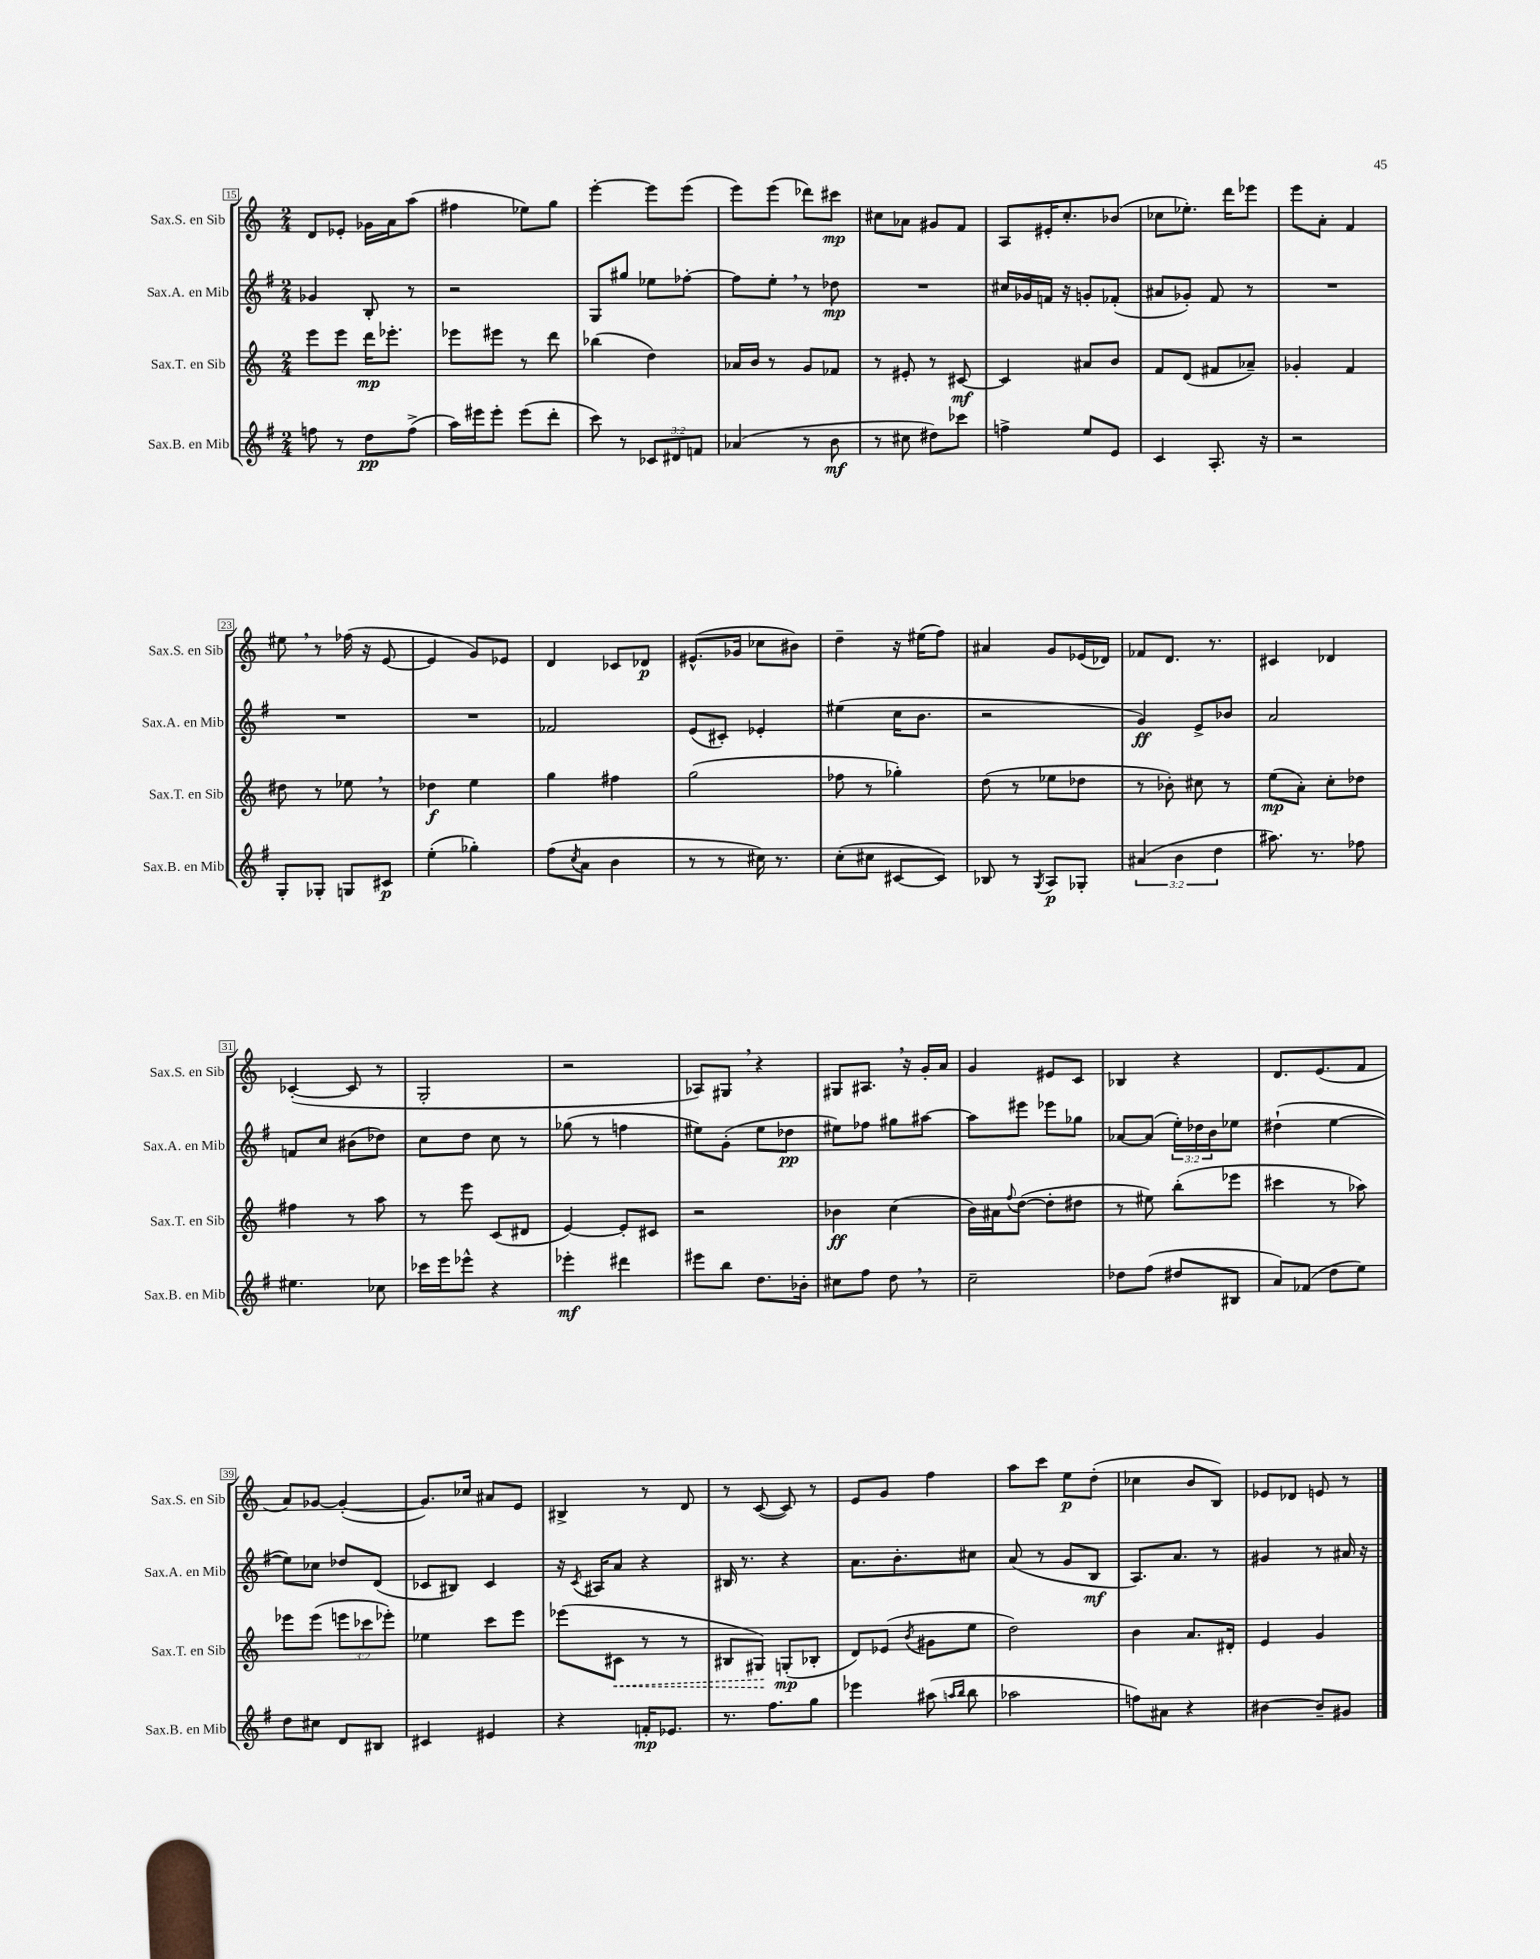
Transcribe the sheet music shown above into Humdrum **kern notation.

**kern	**dynam	**kern	**dynam	**kern	**dynam	**kern	**dynam
*part4	*part4	*part3	*part3	*part2	*part2	*part1	*part1
*staff4	*staff4	*staff3	*staff3	*staff2	*staff2	*staff1	*staff1
*I"Sax.B. en Mib	*	*I"Sax.T. en Sib	*	*I"Sax.A. en Mib	*	*I"Sax.S. en Sib	*
*I'Sax.B. en Mib	*	*I'Sax.T. en Sib	*	*I'Sax.A. en Mib	*	*I'Sax.S. en Sib	*
*clefG2	*	*clefG2	*	*clefG2	*	*clefG2	*
*k[f#]	*	*k[]	*	*k[f#]	*	*k[]	*
*M2/4	*	*M2/4	*	*M2/4	*	*M2/4	*
=15	=15	=15	=15	=15	=15	=15	=15
8ffn\	.	8eee\L	.	4g-X/	.	8d/L	.
8r	.	8eee\J	.	.	.	8e-X'/J	.
8dd\L	pp	16ddd\KL	mp	8B'/	.	16g-X\LL	.
.	.	8.eee-X'\J	.	.	.	16a\J	.
(8ff^\J	.	.	.	8r	.	(8aa\J	.
=16	=16	=16	=16	=16	=16	=16	=16
16aa\LL)	.	8eee-X\L	.	2r	.	4ff#X\	.
16eee#X\J	.	.	.	.	.	.	.
8eee#'\J	.	8eee#X\J	.	.	.	.	.
(8eee#\L	.	8r	.	.	.	8ee-X\L)	.
8ddd'\J	.	8ddd\	.	.	.	8gg\J	.
=17	=17	=17	=17	=17	=17	=17	=17
8ccc\)	.	(4bb-X\	.	8G/L	.	[4eee'\	.
8r	.	.	.	8gg#X/J	.	.	.
12c-X/L	.	4dd\)	.	8ee-X\L	.	8eee\L]	.
12d#X/	.	.	.	.	.	.	.
.	.	.	.	[8ff-X'\J	.	(8eee\J	.
12fn/J	.	.	.	.	.	.	.
=18	=18	=18	=18	=18	=18	=18	=18
(4a-X/	.	16a-X/LL	.	8ff-\L]	.	8eee\L)	.
.	.	16b/JJ	.	.	.	.	.
.	.	8r	.	8ee',\J	.	(8eee\J	.
8r	.	8g/L	.	8r	.	8ddd-X\L)	.
8b\	mf	8f-X/J	.	8dd-X\	mp	8ccc#X\J	mp
=19	=19	=19	=19	=19	=19	=19	=19
8r	.	8r	.	2r	.	8cc#X\L	.
8cc#X\	.	8e#X'/	.	.	.	8a-X\J	.
8dd#X\L)	.	8r	.	.	.	8g#X/L	.
8ccc-X\J	.	[8c#X/	mf	.	.	8f/J	.
=20	=20	=20	=20	=20	=20	=20	=20
4ffn^\	.	4c#/]	.	16cc#X/LL	.	8A/L	.
.	.	.	.	16g-X/	.	.	.
.	.	.	.	16fn/JJ	.	16e#X'/K	.
.	.	.	.	16r	.	8.cc'/	.
8ee/L	.	8a#X/L	.	8gn'/L	.	.	.
8e/J	.	8b/J	.	(8f-X'/J	.	(8b-X/J	.
=21	=21	=21	=21	=21	=21	=21	=21
4c/	.	8f/L	.	8a#X/L	.	8cc-X\L	.
.	.	(8d/J	.	8g-X'/J)	.	8.ee-X'\J)	.
8.A'/	.	8f#X/L	.	8f#/	.	.	.
.	.	.	.	.	.	16ddd\KL	.
.	.	8a-X~/J)	.	8r	.	8eee-X\J	.
16r	.	.	.	.	.	.	.
=22	=22	=22	=22	=22	=22	=22	=22
2r	.	4g-X'/	.	2r	.	8eee\L	.
.	.	.	.	.	.	8a'\J	.
.	.	4f/	.	.	.	4f/	.
!!LO:LB:g=z
=23	=23	=23	=23	=23	=23	=23	=23
8G'/L	.	8dd#X\	.	2r	.	8ee#X,\	.
8G-X'/J	.	8r	.	.	.	8r	.
8Gn/L	.	8ee-X,\	.	.	.	(16ff-X\	.
.	.	.	.	.	.	16r	.
8c#X/J	p	8r	.	.	.	[8e/	.
=24	=24	=24	=24	=24	=24	=24	=24
(4ee'\	.	4dd-X\	f	2r	.	4e/]	.
4gg-X'\)	.	4ee\	.	.	.	8g/L)	.
.	.	.	.	.	.	8e-X/J	.
=25	=25	=25	=25	=25	=25	=25	=25
(8ff#\L	.	4gg\	.	2f-X/	.	4d/	.
8qcc/	.	.	.	.	.	.	.
8a\J	.	.	.	.	.	.	.
4b\	.	4ff#X\	.	.	.	8c-X/L	.
.	.	.	.	.	.	8d-X/J	p
=26	=26	=26	=26	=26	=26	=26	=26
8r	.	(2gg\	.	(8e/L	.	(8.e#X^^/L	.
8r	.	.	.	8c#X'/J)	.	.	.
.	.	.	.	.	.	16g-X/Jk	.
16cc#X\)	.	.	.	4e-X'/	.	8cc-X\L	.
8.r	.	.	.	.	.	.	.
.	.	.	.	.	.	8b#X\J)	.
=27	=27	=27	=27	=27	=27	=27	=27
(8cc'\L	.	8ff-X\	.	(4ee#X\	.	4dd~\	.
8cc#X\J	.	8r	.	.	.	.	.
[8c#X/L	.	4gg-X'\)	.	16cc\KL	.	16r	.
.	.	.	.	8.b\J	.	(16ee#X\KL	.
8c#/J])	.	.	.	.	.	8ff\J)	.
=28	=28	=28	=28	=28	=28	=28	=28
8B-X/	.	(8dd\	.	2r	.	4a#X/	.
8r	.	8r	.	.	.	.	.
8qG/	.	.	.	.	.	.	.
8A/L	p	8ee-X\L	.	.	.	8g/L	.
8G-X'/J	.	8dd-X\J	.	.	.	(16e-X/L	.
.	.	.	.	.	.	16d-X/JJ)	.
=29	=29	=29	=29	=29	=29	=29	=29
(6a#X/	.	8r	.	4g/)	ff	8f-X/L	.
.	.	8b-X'\)	.	.	.	8.d/J	.
6b\	.	.	.	.	.	.	.
.	.	8cc#X\	.	8e^/L	.	.	.
.	.	.	.	.	.	8.r	.
6dd\	.	.	.	.	.	.	.
.	.	8r	.	8b-X/J	.	.	.
=30	=30	=30	=30	=30	=30	=30	=30
8.aa#X\)	.	(8ee\L	mp	2a/	.	4c#X/	.
.	.	8a'\J)	.	.	.	.	.
8.r	.	.	.	.	.	.	.
.	.	8cc'\L	.	.	.	4d-X/	.
8ff-X\	.	8dd-X\J	.	.	.	.	.
!!LO:LB:g=z
=31	=31	=31	=31	=31	=31	=31	=31
4.ee#X\	.	4ff#X\	.	8fn/L	.	([4c-X'/	.
.	.	.	.	8cc/J	.	.	.
.	.	8r	.	(8b#X\L	.	8c-/]	.
8cc-X\	.	8aa\	.	8dd-X\J)	.	8r	.
=32	=32	=32	=32	=32	=32	=32	=32
16ccc-X\LL	.	8r	.	8cc\L	.	2G'/	.
16eee\J	.	.	.	.	.	.	.
8eee-X^^\J	.	8eee\	.	8dd\J	.	.	.
4r	.	(8c/L	.	8cc\	.	.	.
.	.	8d#X/J	.	8r	.	.	.
=33	=33	=33	=33	=33	=33	=33	=33
4eee-X'\	mf	[4e/)	.	(8gg-X\	.	2r	.
.	.	.	.	8r	.	.	.
4ddd#X\	.	8e'/L]	.	4ffn\	.	.	.
.	.	8c#X/J	.	.	.	.	.
=34	=34	=34	=34	=34	=34	=34	=34
8eee#X\L	.	2r	.	8ee#X\L)	.	8A-X/L)	.
8bb\J	.	.	.	(8g'\J	.	8G#X,/J	.
8.dd\L	.	.	.	8ee#\L	.	4r	.
.	.	.	.	8dd-X\J	pp	.	.
16b-X'\Jk	.	.	.	.	.	.	.
=35	=35	=35	=35	=35	=35	=35	=35
8cc#X\L	.	4b-X\	ff	8ee#X\L)	.	8G#X/L	.
8ff#\J	.	.	.	8ff-X\J	.	8.A#X,/J	.
8dd,\	.	(4cc\	.	8gg#X\L	.	.	.
.	.	.	.	.	.	16r	.
8r	.	.	.	[8aa#X\J	.	16g'/LL	.
.	.	.	.	.	.	16a/JJ	.
=36	=36	=36	=36	=36	=36	=36	=36
2cc~\	.	16b\LL)	.	8aa#\L]	.	4g/	.
.	.	16a#X\J	.	.	.	.	.
.	.	8qqff/	.	.	.	.	.
.	.	([8dd\J	.	8eee#X\J	.	.	.
.	.	8dd'\L]	.	8eee-X\L	.	8e#X/L	.
.	.	8dd#X\J	.	8gg-X\J	.	8c/J	.
=37	=37	=37	=37	=37	=37	=37	=37
8dd-X\L	.	8r	.	[8a-X/L	.	4B-X/	.
(8ff#\J	.	8ee#X\)	.	(8a-/J]	.	.	.
8dd#X/L	.	(8bb'\L	.	24ee'\LL)	.	4r	.
.	.	.	.	24dd-X\	.	.	.
.	.	.	.	24b\J	.	.	.
8B#X/J	.	8eee-X\J	.	8ee-X\J	.	.	.
=38	=38	=38	=38	=38	=38	=38	=38
8a/L)	.	4ccc#X\	.	(4dd#X`\	.	8.d/L	.
(8f-X/J	.	.	.	.	.	.	.
.	.	.	.	.	.	(8.e/	.
8dd\L	.	8r	.	[4ee\	.	.	.
8ee\J)	.	8aa-X\)	.	.	.	8f/J	.
!!LO:LB:g=z
=39	=39	=39	=39	=39	=39	=39	=39
8dd\L	.	8eee-X\L	.	8ee\L])	.	8a/L)	.
8cc#X\J	.	(8eee-\J	.	8cc-X\J	.	[8g-X/J	.
8d/L	.	12eeen\L	.	8dd-X/L	.	(4g-'/_	.
.	.	12ccc-X\	.	.	.	.	.
8B#X/J	.	.	.	(8d/J	.	.	.
.	.	12eee-X'\J)	.	.	.	.	.
=40	=40	=40	=40	=40	=40	=40	=40
4c#X/	.	4ee-X\	.	8c-X/L	.	8.g-/L])	.
.	.	.	.	8B#X/J)	.	.	.
.	.	.	.	.	.	16cc-X/Jk	.
4e#X/	.	8ccc\L	.	4c-/	.	8a#X/L	.
.	.	8eee\J	.	.	.	8e/J	.
=41	=41	=41	=41	=41	=41	=41	=41
4r	.	(8eee-X\L	.	16r	.	4B#X^/	.
.	.	.	.	8qc/	.	.	.
.	.	.	.	16A#X/KL	.	.	.
!	!	!	!LO:HP:b	!	!	!	!
.	.	8c#X\J	<	8a/J	.	.	.
16fn'/KL	mp	8r	.	4r	.	8r	.
8.e-X/J	.	.	.	.	.	.	.
.	.	8r	.	.	.	8d/	.
=42	=42	=42	=42	=42	=42	=42	=42
8.r	.	8B#X/L	.	16B#X/	.	8r	.
.	.	.	.	8.r	.	.	.
.	.	8G#X/J)	.	.	.	([8c/	.
8.ff#\L	.	.	.	.	.	.	.
.	.	(8Gn'/L	[ mp	4r	.	8c/])	.
8gg\J	.	8B-X'/J	.	.	.	8r	.
=43	=43	=43	=43	=43	=43	=43	=43
4eee-X\	.	8d/L)	.	8.a\L	.	8e/L	.
.	.	(8e-X/J	.	.	.	8g/J	.
.	.	.	.	8.b'\	.	.	.
.	.	8qb/	.	.	.	.	.
(8aa#X\	.	8g#X\L	.	.	.	4ff\	.
16qqaan/LL	.	.	.	.	.	.	.
16qqbb/JJ	.	.	.	.	.	.	.
8bb\	.	8ee\J	.	8cc#X\J	.	.	.
=44	=44	=44	=44	=44	=44	=44	=44
2aa-X\	.	2dd\)	.	(8a/	.	8aa\L	.
.	.	.	.	8r	.	8ccc\J	.
.	.	.	.	8g/L	.	8ee\L	p
.	.	.	.	8B/J	mf	(8dd'\J	.
=45	=45	=45	=45	=45	=45	=45	=45
8ffn\L)	.	4b\	.	8.A/L)	.	4cc-X\	.
8a#X\J	.	.	.	.	.	.	.
.	.	.	.	8.a/J	.	.	.
4r	.	8.a/L	.	.	.	8b/L	.
.	.	.	.	8r	.	8B/J)	.
.	.	16d#X'/Jk	.	.	.	.	.
=46	=46	=46	=46	=46	=46	=46	=46
[4b#X\	.	4e/	.	4g#X/	.	8e-X/L	.
.	.	.	.	.	.	8d-X/J	.
8b#~/L]	.	4g/	.	8r	.	8en/	.
8g#X/J	.	.	.	16a#X/	.	8r	.
.	.	.	.	16r	.	.	.
==	==	==	==	==	==	==	==
*-	*-	*-	*-	*-	*-	*-	*-
